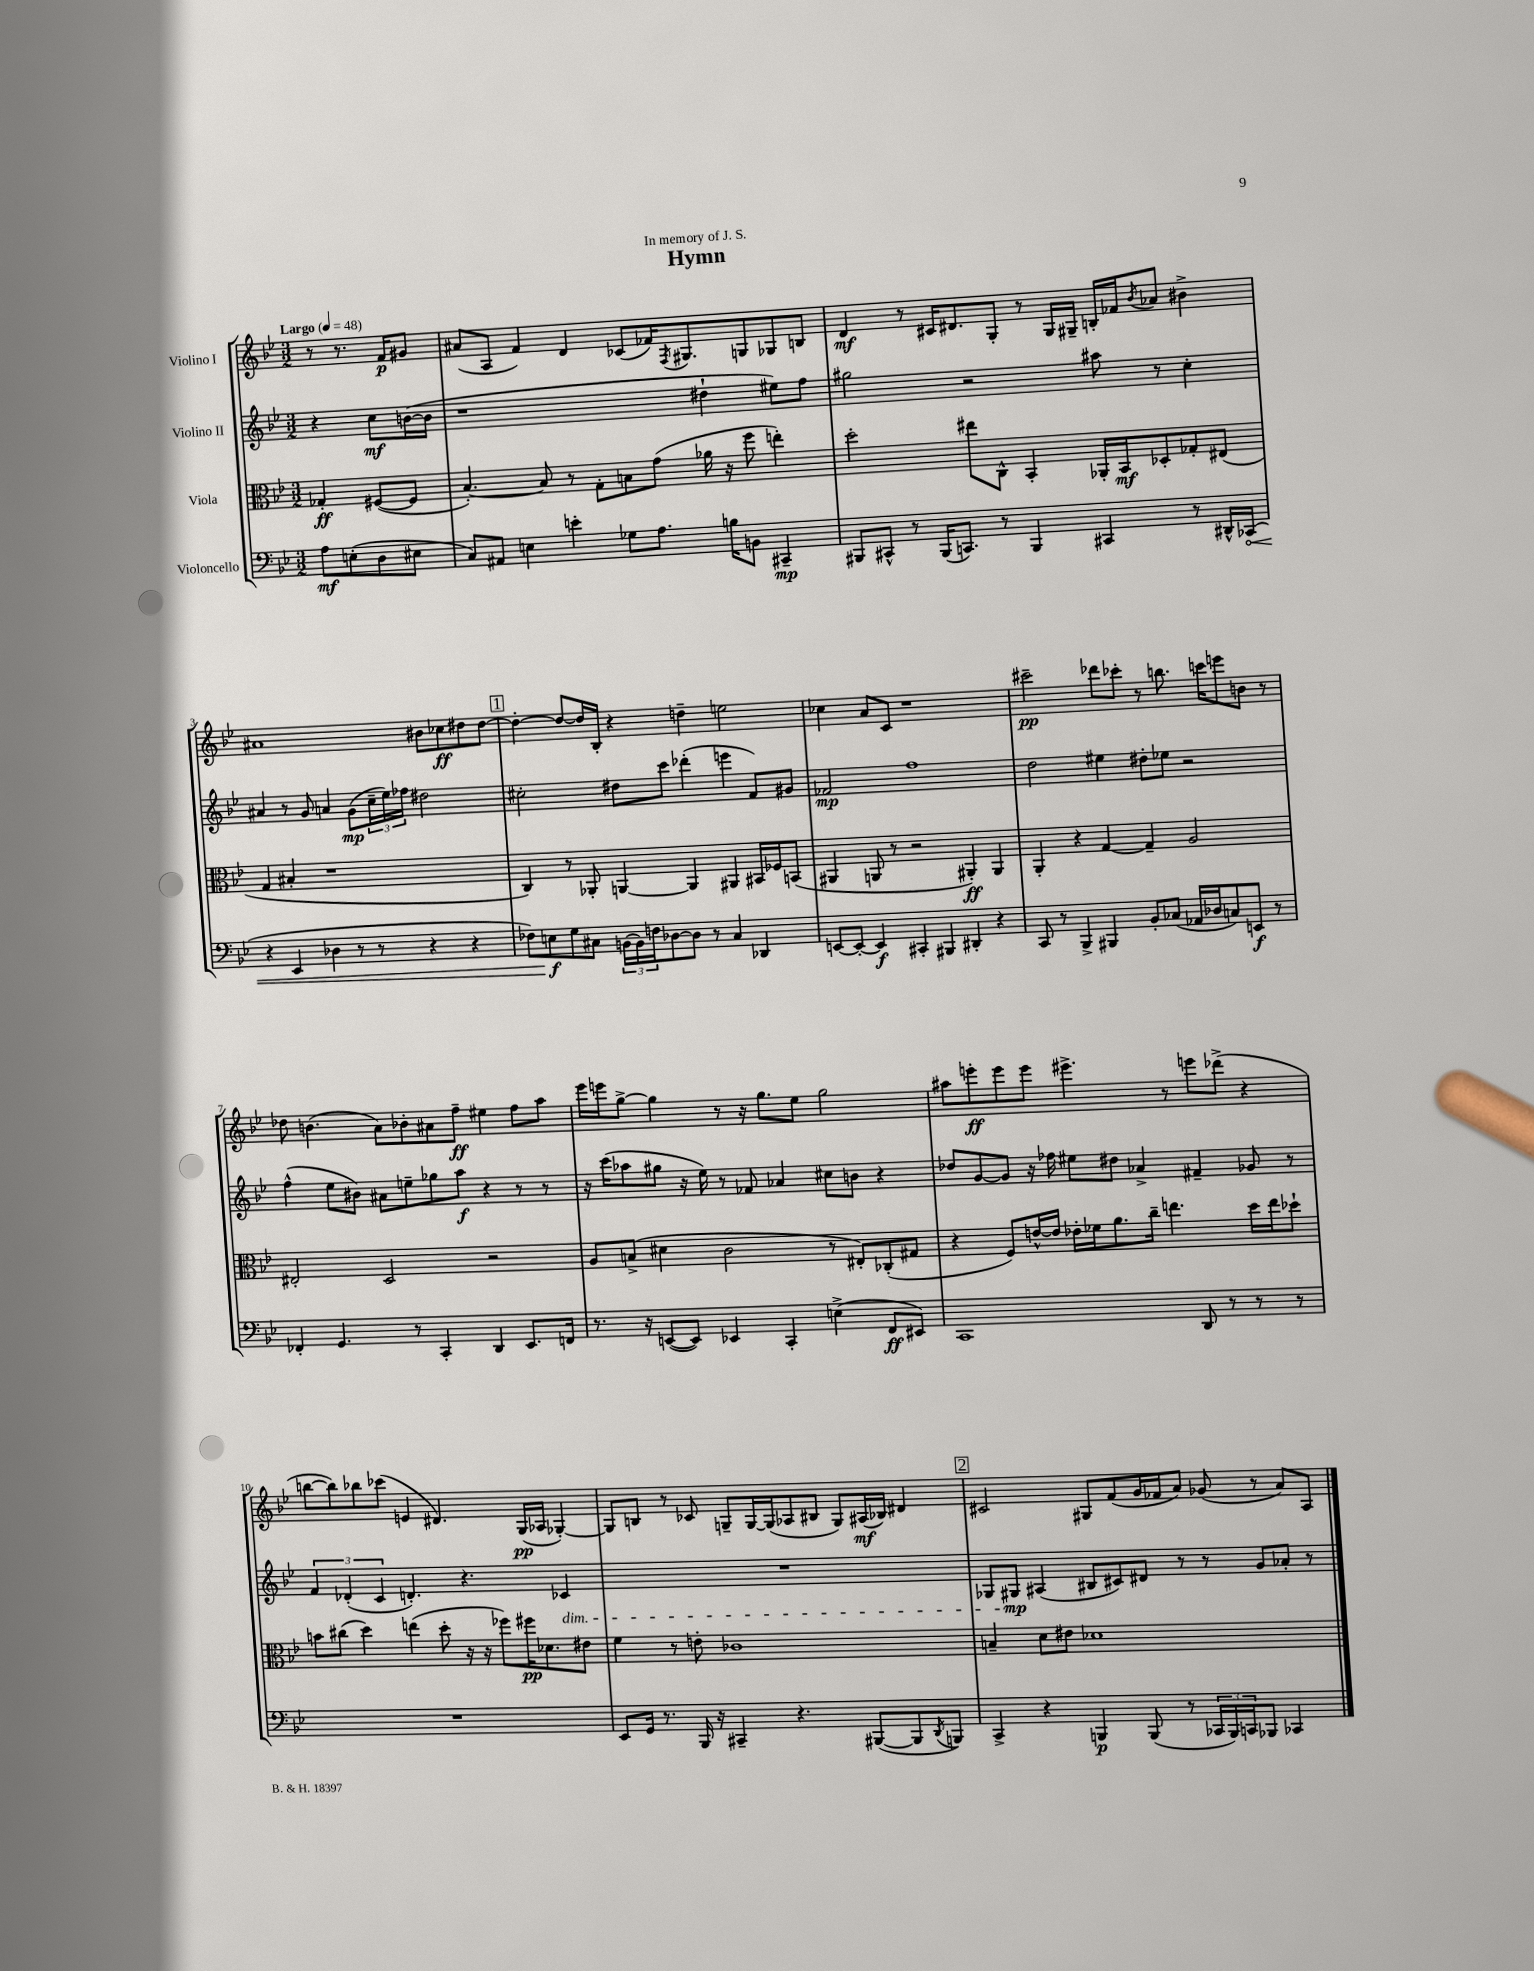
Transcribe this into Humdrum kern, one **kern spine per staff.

**kern	**kern	**kern	**kern
*staff4	*staff3	*staff2	*staff1
*clefF4	*clefC3	*clefG2	*clefG2
*k[b-e-]	*k[b-e-]	*k[b-e-]	*k[b-e-]
*M3/2	*M3/2	*M3/2	*M3/2
*MM48	*MM48	*MM48	*MM48
8A	4G-'	4r	8r
(8E'	.	.	8.r
8D	([8F#	8cc	.
.	.	.	16f
8E#	8F#]	([16b	8g#
.	.	16b]	.
=	=	=	=
8C)	[4.B-')	1r	(8a#
8AA#	.	.	8A
4E	.	.	4f)
.	8B-]	.	.
4e'	8r	.	4d
.	8G'	.	.
8G-	8B	.	(8c-
8.A	(8g	.	16f-)
.	.	.	8qF
.	.	.	8.G#
.	16a-	4dd#`	.
16B	16r	.	.
8BB	8ff	.	8G
4CC#~	4ee')	8ee#)	8G-
.	.	8ff	8B
=	=	=	=
8BBB#	2dd'	2gg#	4d
8CC#^^	.	.	.
8r	.	.	8r
(16BBB#	.	.	16c#
8.CC)	.	.	8.d#
.	8ee#	2r	.
8r	8C^^	.	8G'
4BBB#	4BB-'	.	8r
.	.	.	16G
.	.	.	16G#~
4CC#	16AA-'	8aa#	16B'
.	16BB-	.	16f-
.	.	.	8qb-
.	8D-'	8r	8a-
8r	8G-'	4cc'	4b#^
16DD#^^	(8E#	.	.
(16CC-	.	.	.
=	=	=	=
4r	4G	4a#	1a#
4EE-	4B#'	8r	.
.	.	8g	.
4D-	1r	4a	.
8r	.	(8g	.
8r	.	24cc~	.
.	.	24ee-)	.
.	.	24ff-	.
4r	.	2dd#	8b#
.	.	.	8cc-
4r	.	.	8dd#
.	.	.	[8dd#
=	=	=	=
8F-)	4C)	2cc#'	4dd#'_
8E	.	.	.
8G	8r	.	8dd#_
8C#	8AA-'	.	16dd#]
.	.	.	16B-'
(24BB	[4AA	8dd#	4r
24BB)	.	.	.
24F	.	.	.
[8D-	.	8ccc	.
8D-]	4AA]	(4ddd-'	4dd~
8r	.	.	.
4C#	4AA#	4eee	2ee
4DD-	16BB#	8f)	.
.	16F-	.	.
.	(8BB	8g#	.
=	=	=	=
[8EE	4AA#	2f-	4cc-
8EE'_	.	.	.
4EE]	8AA	.	8a
.	8r	.	8c
4CC#'	2r	1ff	1r
4BBB#	.	.	.
4DD#'	4AA#')	.	.
4r	4AA#	.	.
=	=	=	=
8CC	4AA'	2dd	2ccc#~
8r	.	.	.
4BBB-^	4r	.	.
4BBB#	[4G	4ee#	8ddd-
.	.	.	8ccc-'
8BB-'	4G~]	8dd#'	8r
(8C-	.	8ee-	8.bb
16AA-	2A	2r	.
16D-	.	.	16ccc
8C)	.	.	8eee
8EE	.	.	8b
8r	.	.	8r
=	=	=	=
4FF-'	2E#'	(4ff^^	8dd-
.	.	.	(4.b
4.GG	.	8ee-	.
.	.	8b#)	.
.	2D	8a#	8a)
8r	.	8ee~	8b-'
4CC'	.	8gg-	8a#
.	.	8aa	8ff~
4DD	2r	4r	4ee#
8.EE-	.	8r	8ff
.	.	8r	8aa
16FF	.	.	.
=	=	=	=
8.r	8A	16r	16eee-
.	.	(16ccc	16eee
.	(8B^	8aa-	[8gg^
16r	.	.	.
([8EE	4d#	8gg#	4gg]
8EE])	.	16r	.
.	.	16ee-)	.
4EE-	2c	8r	8r
.	.	8f-	16r
.	.	.	8.gg
4CC'	.	4a-	.
.	.	.	8ee-
(4E^	8r	8cc#	2gg
.	8E#')	8b	.
8FF	(8C-'	4r	.
8EE#)	8G#	.	.
=	=	=	=
1CC	4r	8dd-	8aa#
.	.	[8g	8eee'
.	8F)	8g]	8eee
.	[16e^^	16r	8eee
.	16e]	16ff-	.
.	16e-'	8ee#	4.eee#^
.	16f-	.	.
.	8.a	8dd#	.
.	.	4a-^	.
.	16cc~	.	.
.	4.ee	.	8r
8DD	.	4f#~	8eee
8r	.	.	(8ddd-^
8r	16dd	8g-	4r
.	16ee	.	.
8r	8dd-`	8r	.
=	=	=	=
1.r	8b	6f	[8bb
.	(8cc#	.	8bb])
.	.	(6d-'	.
.	4dd)	.	8bb-
.	.	6c	.
.	.	.	(8ccc-
.	(4ee	4.d')	4e
.	8dd'	.	4.d#)
.	16r	4.r	.
.	16r	.	.
.	8ff-)	.	.
.	16ff#	.	(16G
.	8.d-	.	16A-
.	.	4c-	[4G-')
.	8e#	.	.
=	=	=	=
8EE-	4f	1.r	8G-]
16GG	.	.	8B
8.r	.	.	.
.	8r	.	8r
16BBB-	8e'	.	8c-
16r	.	.	.
4CC#~	1c-	.	8G~
.	.	.	[16G
.	.	.	(16G]
4.r	.	.	8A-
.	.	.	8B#
.	.	.	8G)
([8BBB#	.	.	(16A#
.	.	.	16B-)
8BBB#]	.	.	4d#
8qDD	.	.	.
8BBB)	.	.	.
=	=	=	=
4CC^	4B~	8G-	2c#
.	.	8G#	.
4r	8d	(4A#	.
.	8e#	.	.
4BBB	1d-	8B#	8G#
.	.	8c#)	(8f
(8BBB	.	8d#	16g
.	.	.	16f-
8r	.	8r	8a)
24CC-	.	8r	(8g-
24BBB)	.	.	.
24CC	.	.	.
8BBB-	.	8g	8r
4CC-	.	8a-'	8a)
.	.	8r	8A
==	==	==	==
*-	*-	*-	*-
